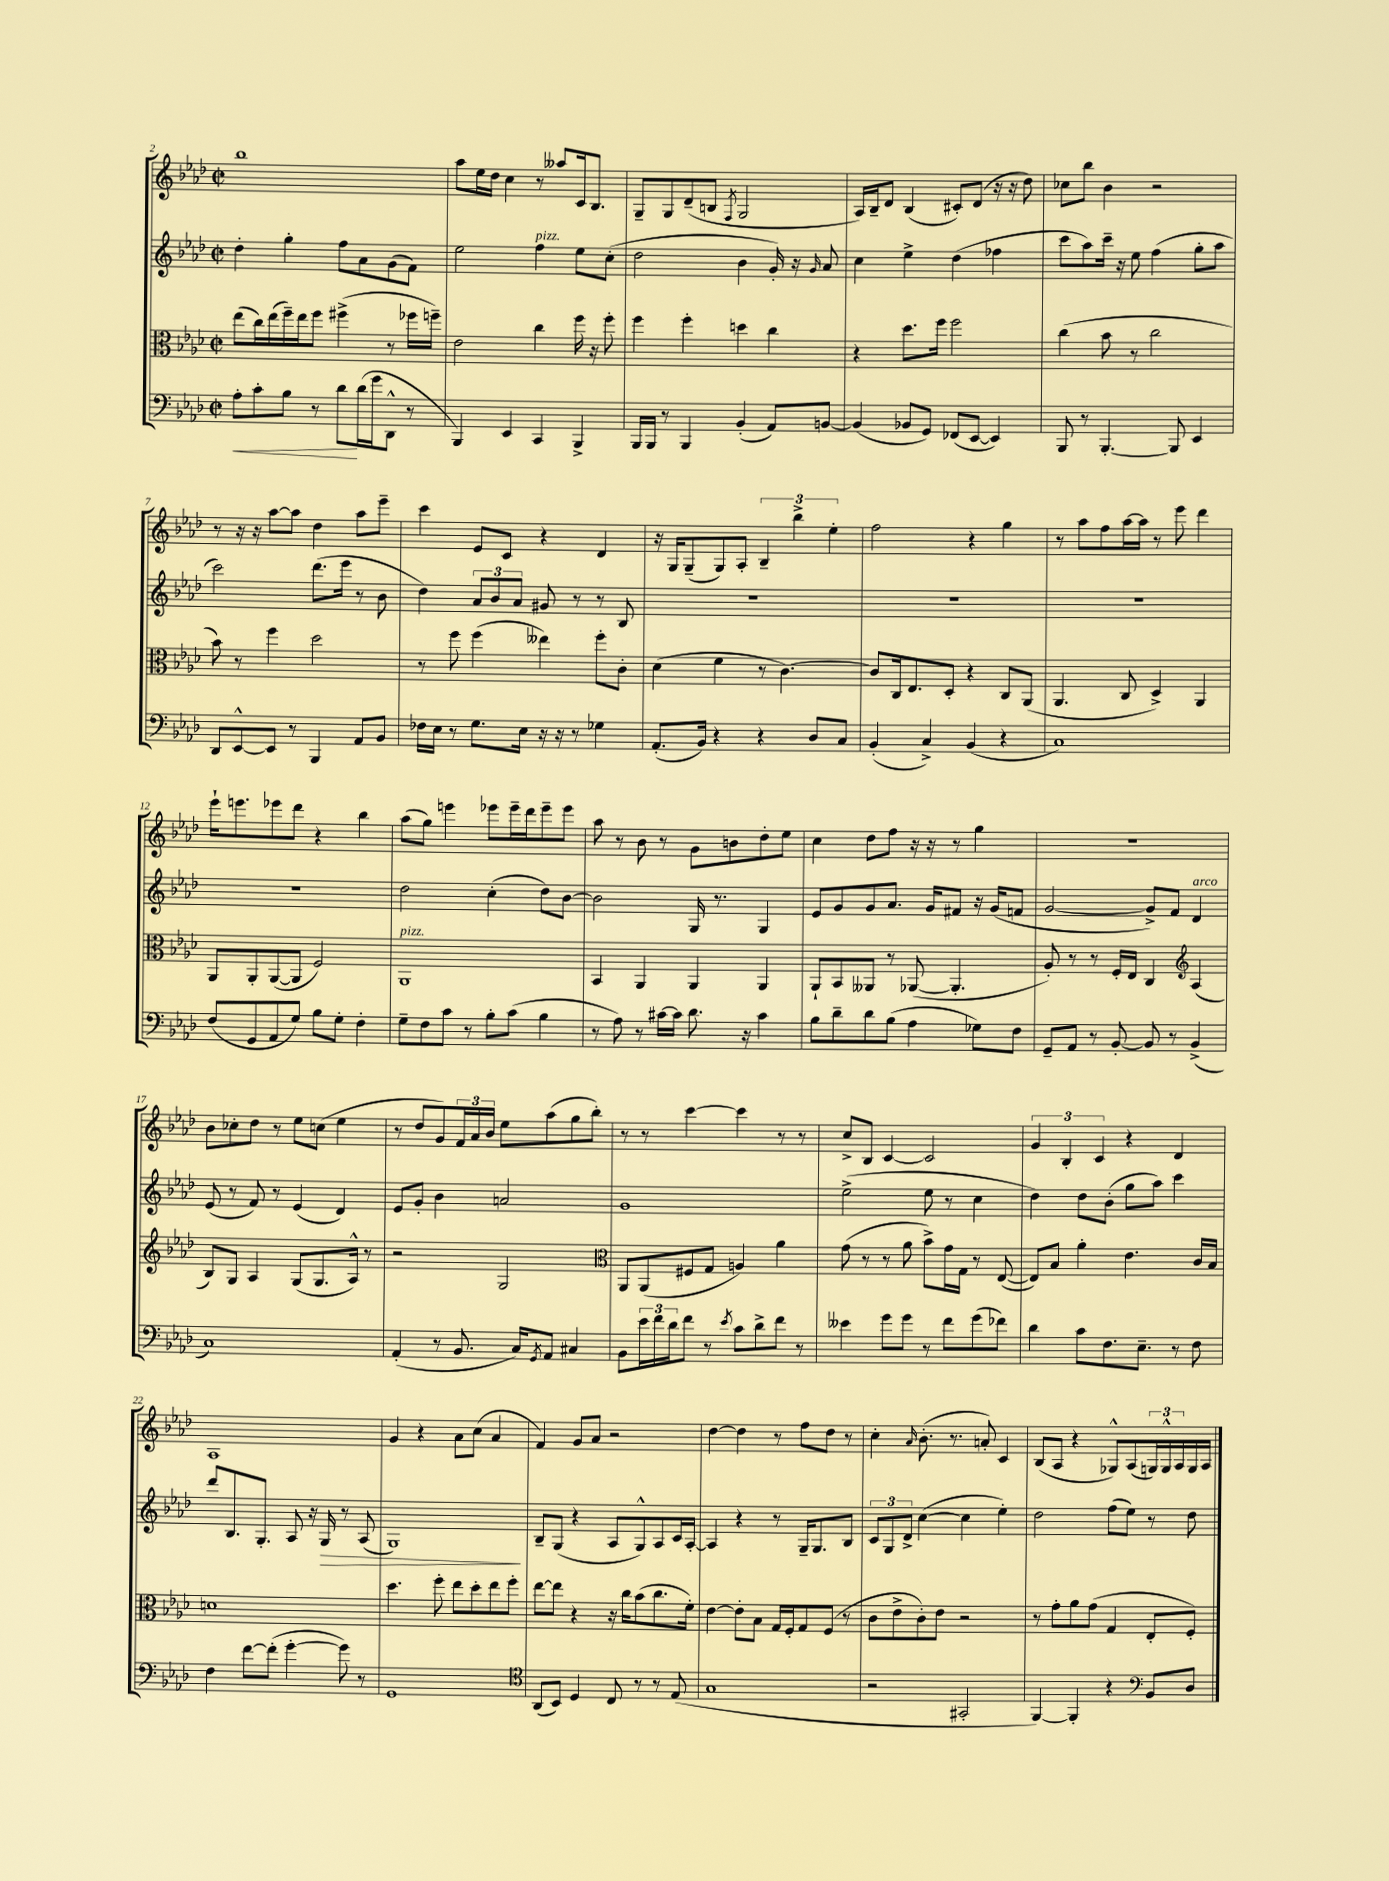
<<
\new StaffGroup <<
\new Staff = "s0" {
    \clef treble \key aes \major \defaultTimeSignature \time 2/2
    bes''1 |
    aes''8 ees''16 des''16 c''4 r8 aeses''8 c'16 bes8. |
    g8-- g8 des'8--( b8 \acciaccatura { f8 } g2 |
    aes16) bes16-- des'8 bes4( cis'8-.) des'8( r16 r16 des''8) |
    ces''8 bes''8 bes'4 r2 |
    r8 r16 r16 aes''8~ aes''8 des''4 aes''8 ees'''8-- |
    c'''4 ees'8 c'8 r4 des'4 |
    r16 g16 g8--( g8) aes8-. \tuplet 3/2 { bes4-- bes''4-> ees''4-. } |
    f''2 r4 g''4 |
    r8 aes''8 f''8 aes''16~ aes''16 r8 ees'''8 des'''4 |
    ees'''16-! e'''8. ees'''8 des'''8 r4 bes''4 |
    aes''8( g''8) e'''4 ees'''8 ees'''16-- des'''16 ees'''8-- ees'''8 |
    aes''8 r8 bes'8 r8 g'8 b'8 des''8-. ees''8 |
    c''4 des''8 f''8 r16 r16 r8 g''4 |
    R1 |
    bes'8 ces''8-. des''8 r8 ees''8 c''8( ees''4 |
    r8 des''8 g'8) \tuplet 3/2 { f'16 aes'16 bes'16 } ees''8 aes''8( g''8 bes''8-.) |
    r8 r8 c'''4~ c'''4 r8 r8 |
    c''8-> bes8 c'4~ c'2 |
    \tuplet 3/2 { g'4 bes4-. c'4 } r4 des'4 |
    aes1 |
    g'4 r4 aes'8 c''8( aes'4 |
    f'4) g'8 aes'8 r2 |
    des''4~ des''4 r8 f''8 des''8 r8 |
    c''4-. \grace { aes'16 } bes'8.-.( r8. a'8-.) c'4 |
    bes8( aes8 r4 ges8-^) aes8( \tuplet 3/2 { g16) g16-^ aes16 } g16 aes16 \bar "|." |
}
\new Staff = "s1" {
    \clef treble \key aes \major \defaultTimeSignature \time 2/2
    des''4-. g''4-. f''8 aes'8 g'8( f'8) |
    ees''2 f''4^\markup { \italic "pizz." } ees''8 c''8-.( |
    des''2 bes'4 g'16-.) r16 \grace { g'16 } aes'8 |
    c''4 ees''4-> des''4( fes''4 |
    c'''8 aes''8) c'''16-- r16 ees''8 f''4( g''8-. aes''8 |
    c'''2) des'''8.( ees'''16 r8 bes'8 |
    des''4) \tuplet 3/2 { aes'8 bes'8 aes'8 } gis'8 r8 r8 bes8 |
    R1 |
    R1 |
    R1 |
    R1 |
    des''2 c''4-.( des''8) bes'8~ |
    bes'2 g16 r8. g4 |
    ees'8 g'8 g'8 aes'8. g'16 fis'8 r16 g'16( f'8 |
    g'2~ g'8->) f'8 des'4^\markup { \italic "arco" } |
    ees'8( r8 f'8) r8 ees'4( des'4) |
    ees'8 g'8-. bes'4 a'2 |
    g'1 |
    ees''2->( ees''8 r8 c''4 |
    des''4) des''8 bes'8-.( g''8 aes''8) c'''4 |
    des'''8 bes8. g8.-. aes8 r16 g16\> r8 aes8( |
    g1\!) |
    bes8-- g8( r4 aes8 g8-^) aes8 c'16 aes16~-. |
    aes4 r4 r8 g16-- g8. bes8 |
    \tuplet 3/2 { c'8 g8 des'8-> } c''4~( c''4 ees''4-.) |
    des''2 f''8( ees''8) r8 des''8 \bar "|." |
}
\new Staff = "s2" {
    \clef alto \key aes \major \defaultTimeSignature \time 2/2
    ees''8( c''16) ees''16( f''16--) ees''16 f''8 fis''4->( r8 fes''16 f''16--) |
    ees'2 c''4 f''16 r16 f''8-. |
    f''4 f''4-. d''4 c''4 |
    r4 des''8. f''16 f''2 |
    c''4( bes'8 r8 c''2 |
    bes'8) r8 f''4 des''2 |
    r8 f''8 f''4( eeses''4) f''8-. c'8-. |
    des'4( f'4 r8 c'4.~) |
    c'8 c16 ees8. des8-. r4 c8 aes,8( |
    aes,4. c8 des4->) aes,4 |
    aes,8 aes,8-. aes,8~( aes,8 f2) |
    aes,1^\markup { \italic "pizz." } |
    bes,4 aes,4 aes,4 aes,4 |
    aes,8-! bes,8 aeses,8 r8 aes,8~( aes,4.-. |
    aes8-.) r8 r8 f16-. ees16 c4 \clef treble aes4( |
    bes8) g8 aes4 g8( g8. aes16-^) r8 |
    r2 g2 |
    \clef alto aes,8 aes,8( fis8 g8 a4) aes'4 |
    g'8( r8 r8 aes'8 bes'8->) g'16 g16 r8 ees8~( |
    ees8) bes8 aes'4-. ees'4. c'16 bes16 |
    d'1 |
    des''4. f''8-. ees''8 des''8-. ees''8 f''8-. |
    ees''8~ ees''8 r4 r16 c''16 bes'8( c''8. f'16-.) |
    ees'4~ ees'8-. bes8 g16 f16-. g8 f8( r8 |
    c'8 ees'8-> c'8-.) ees'8 r2 |
    r8 g'8-. aes'8 g'8( g4 ees8-. f8-.) \bar "|." |
}
\new Staff = "s3" {
    \clef bass \key aes \major \defaultTimeSignature \time 2/2
    aes8-.\< c'8-. bes8 r8 des'8\! des'16( g'16 des,8-^ r8 |
    bes,,4) ees,4 c,4 bes,,4-> |
    bes,,16 bes,,16 r8 bes,,4 bes,4-.( aes,8) b,8~ |
    b,4( bes,8 g,8) fes,8( ees,8~ ees,4) |
    bes,,8 r8 bes,,4.~-. bes,,8 ees,4 |
    des,8 ees,8~-^ ees,8 r8 bes,,4 aes,8 bes,8 |
    fes16 ees16 r8 g8. ees16 r16 r16 r8 ges4 |
    aes,8.-.( bes,16) r4 r4 des8 c8 |
    bes,4-.( c4->) bes,4( r4 |
    c1) |
    f8( g,8 aes,8 g8) bes8 g8-. f4-. |
    g8-- f8 c'8 r8 bes8-. c'8( bes4 |
    r8 aes8) r8 cis'16~ cis'16 des'8. r16 cis'4 |
    bes8 des'8-- des'8 bes8( aes4 ges8) f8 |
    g,8-- aes,8 r8 bes,8~-. bes,8 r8 bes,4->( |
    c1) |
    aes,4-.( r8 bes,8. c16) \acciaccatura { g,8 } aes,8 cis4 |
    bes,8 \tuplet 3/2 { ees'16 f'16 des'16 } f'8 r8 \acciaccatura { ees'8 } c'8 des'8-> f'8 r8 |
    eeses'4 g'8 g'8 r8 f'8 g'8( fes'8) |
    des'4 c'8 f8. ees8.-- r8 f8 |
    f4 f'8~ f'8-.( g'4~-. g'8) r8 |
    g,1 |
    \clef tenor aes,8( bes,8) des4 c8 r8 r8 ees8( |
    g1 |
    r2 gis,2-. |
    f,4~) f,4-. r4 \clef bass bes,8 des8 \bar "|." |
}
>>
>>
\layout { \context { \Score currentBarNumber = #2 } }
